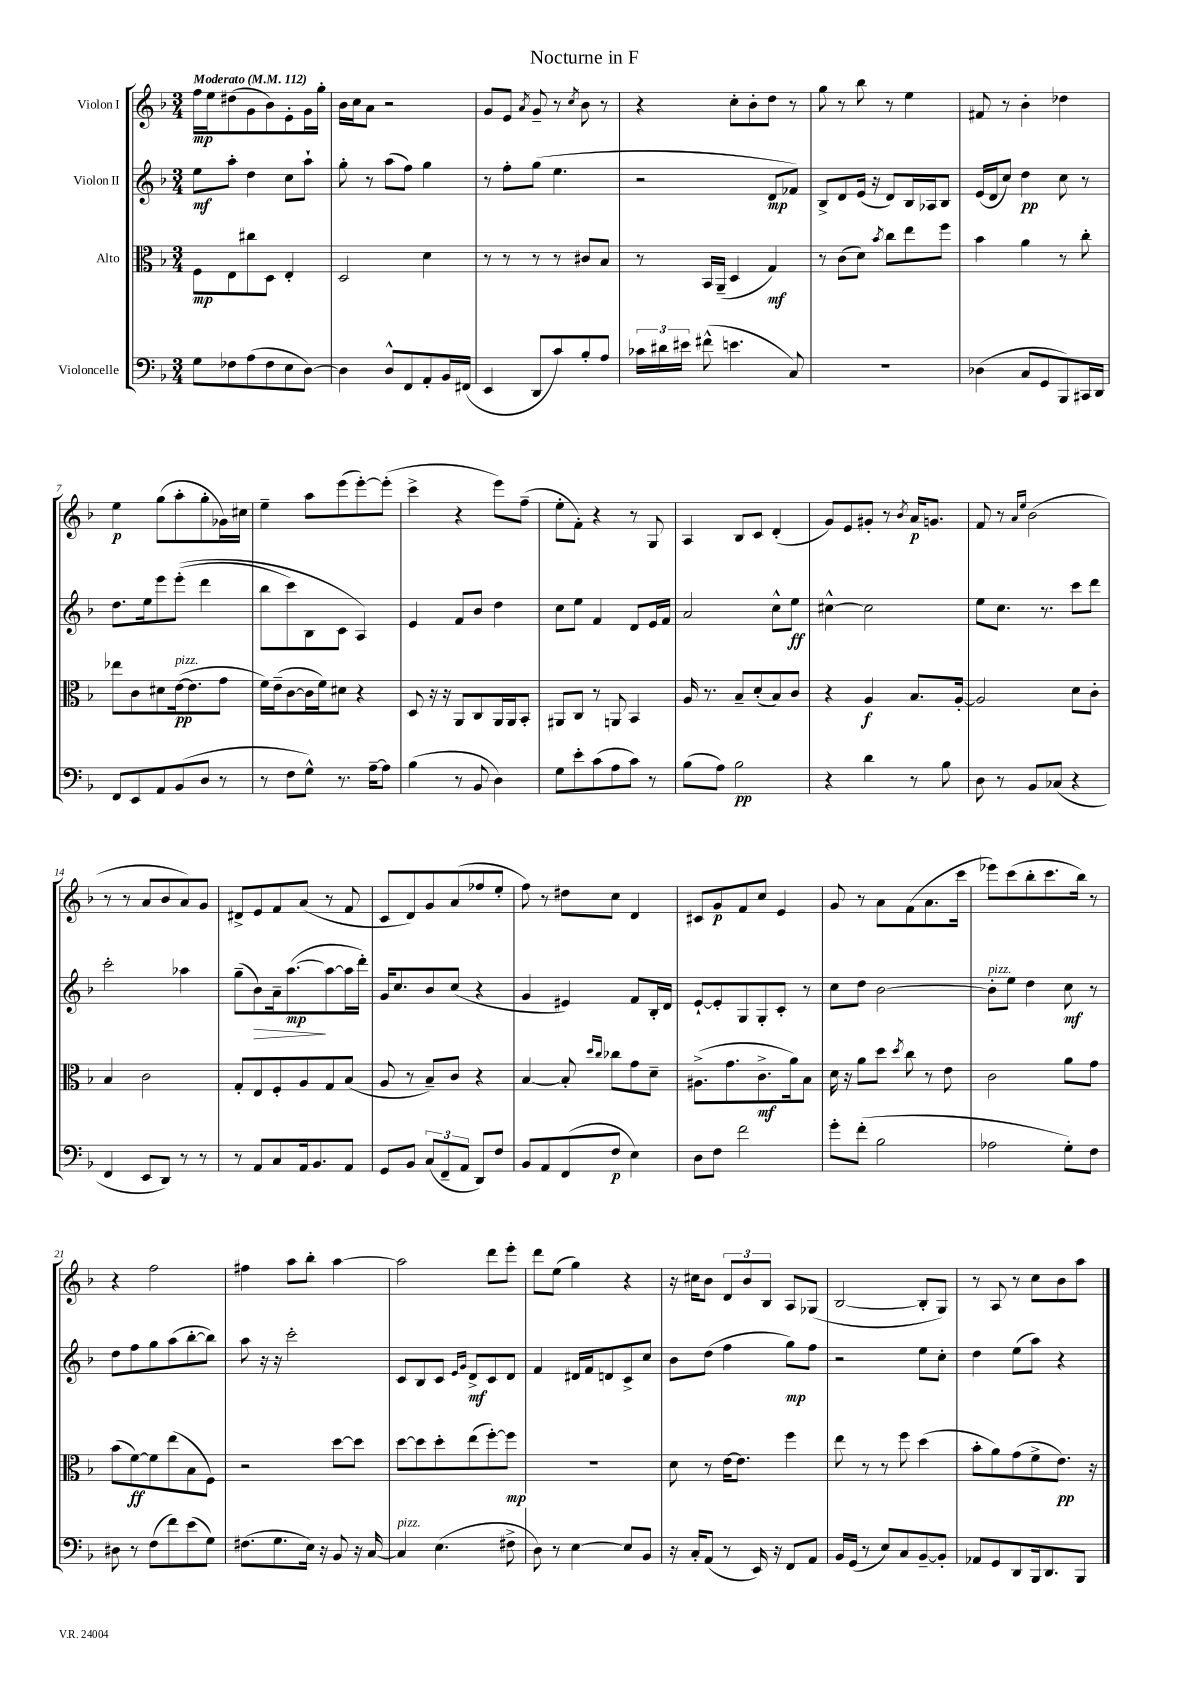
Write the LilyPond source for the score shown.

\header { title = "Nocturne in F" }
<<
\new StaffGroup <<
\new Staff = "s0" \with { instrumentName = "Violon I" } {
    \clef treble \key f \major \numericTimeSignature \time 3/4 \tempo "Moderato" 4 = 112
    \autoBeamOff f''16[\mp e''16 dis''8( g'8 bes'8) e'8-. g'16 g''16]-. |
    bes'16[ c''16 a'8] r2 |
    g'8[ e'8] \acciaccatura { a'8 } g'8-- r8 \acciaccatura { c''8 } bes'8 r8 |
    r4 c''8[-. bes'8-. d''8] r8 |
    g''8 r8 bes''8 r8 e''4 |
    fis'8 r8 bes'4-. des''4 |
    e''4\p g''8[( a''8-. g''8-. ges'16) cis''16] |
    e''4-- a''8[ e'''8( e'''8~-.) e'''8]-.( |
    c'''4-> r4 e'''8[) f''8]--( |
    e''8[-. f'8]-.) r4 r8 g8 |
    a4 bes8[ c'8] d'4-.( |
    g'8[) e'8 gis'8]-. r8 \acciaccatura { bes'8 } a'16[\p g'8.] |
    f'8 r8 \grace { a'16[ e''16] } bes'2( |
    r8 r8 a'8[ bes'8 a'8) g'8] |
    dis'8[-> e'8 f'8 a'8]( r8 f'8 |
    c'8[ d'8) g'8 a'8( fes''8 e''8]-. |
    f''8) r8 dis''8[ c''8] d'4 |
    cis'8[ g'8\p f'8 c''8] e'4 |
    g'8 r8 a'8[ f'8( a'8. c'''16] |
    ees'''8[) c'''8( bes''8-. c'''8. bes''16]) r8 |
    r4 f''2 |
    fis''4 a''8[ bes''8]-. a''4~ |
    a''2 d'''8[ e'''8]-. |
    d'''8[ e''8]( g''4) r4 |
    r16 cis''16[ bes'8] \tuplet 3/2 { d'8[ bes'8 bes8] } a8[ ges8]( |
    bes2~ bes8[-. g8]) |
    r8 a8 r8 c''8[ bes'8 a''8] \bar "|." |
}
\new Staff = "s1" \with { instrumentName = "Violon II" } {
    \clef treble \key f \major \numericTimeSignature \time 3/4
    \autoBeamOff e''8[\mf a''8]-. d''4 c''8[ a''8]-! |
    g''8-. r8 a''8[( f''8]) g''4 |
    r8 f''8[-. g''8]( e''4. |
    r2 d'8[\mp fes'8]) |
    bes8[-> d'8 e'16]( r16 d'8[) bes16 aes16 bes8] |
    e'16[( d'16 c''8]) d''4\pp c''8 r8 |
    d''8.[ e''16 e'''8 e'''8]-.(\( d'''4 |
    bes''8[ c'''8) bes8 c'8] a4\) |
    e'4 f'8[ bes'8] d''4 |
    c''8[ e''8] f'4 d'8[ e'16 f'16] |
    a'2 c''8[-^ e''8]\ff |
    cis''4~-^ cis''2 |
    e''8[ c''8.] r8. c'''8[ d'''8] |
    c'''2-. aes''4 |
    g''8[--( bes'8\>) a'16-- a''8.~\mp\!( a''8~ a''16 d'''16]-.) |
    g'16[ c''8. bes'8 c''8]( r4 |
    g'4 eis'4) f'8[ bes16-. d'16] |
    e'8[~-! e'8-. g8 g8-. c'8]-. r8 |
    c''8[ d''8] bes'2~ |
    bes'8[-.^\markup { \italic "pizz." } e''8] d''4 c''8\mf r8 |
    d''8[ f''8 g''8 a''8( bes''8~-. bes''8]) |
    a''8 r16 r16 c'''2-. |
    c'8[ bes8 c'8] \grace { e'16[ g'16] } d'8[->\mf c'8 d'8] |
    f'4 dis'16[ f'16 d'8 c'8-> c''8] |
    bes'8[ d''8]( f''4 g''8[\mp) f''8] |
    r2 e''8[ c''8]-. |
    d''4 e''8[( a''8]) r4 \bar "|." |
}
\new Staff = "s2" \with { instrumentName = "Alto" } {
    \clef alto \key f \major \numericTimeSignature \time 3/4
    \autoBeamOff f8[\mp e8 cis''8 d8] e4-. |
    d2 d'4 |
    r8 r8 r8 r8 cis'8[ bes8] |
    r8 bes,16[ a,16]--( d4 g4\mf) |
    r8 c'8[( d'8]) \acciaccatura { bes'8 } c''8[ e''8 f''8] |
    bes'4 a'4 r8 c''8-. |
    ees''8[ c'8 dis'8 e'16~\pp^\markup { \italic "pizz." }( e'8. g'8] |
    f'16[) e'16--( c'8~ c'16 f'16) dis'8] r4 |
    d8 r16 r16 a,8[ c8 a,16 a,16 bes,8]-. |
    ais,8[ c8] r8 a,8 bes,4 |
    a16 r8. bes8[-- d'8-.( bes8) c'8] |
    r4 a4\f bes8.[ a16]~-. |
    a2 d'8[ c'8]-. |
    bes4 c'2 |
    g8[-. e8 f8-. a8 g8 bes8]( |
    a8 r8 bes8[--) c'8] r4 |
    bes4~ bes8-. \grace { d''16[ c''16] } ces''8[ g'8 d'8]-- |
    ais8.[->( g'8. c'8.->\mf a'16) bes8] |
    d'16 r16 a'8[ d''8] \acciaccatura { d''8 } c''8 r8 e'8 |
    c'2 a'8[ g'8] |
    bes'8[( f'8~\ff) f'8 e''8( bes8 f8]) |
    r2 d''8[~ d''8] |
    d''8[~ d''8 d''8-. e''8( f''8~-.) f''8]\mp |
    R2. |
    d'8 r8 e'16[~ e'8.] f''4 |
    e''8 r8 r8 f''8 d''4( |
    bes'8[-. a'8) g'8( f'8-> e'8.]\pp) r16 \bar "|." |
}
\new Staff = "s3" \with { instrumentName = "Violoncelle" } {
    \clef bass \key f \major \numericTimeSignature \time 3/4
    \autoBeamOff g8[ fes8 a8( fes8 e8 d8]~) |
    d4 d8[-^ f,8 a,8-. bes,16 fis,16]( |
    e,4 d,8[ c'8) bes8-. a8] |
    \tuplet 3/2 { ces'16[ dis'16 eis'16] } fis'8-^( e'4. c8) |
    R2. |
    des4( c8[ g,8 bes,,8) cis,16 d,16] |
    f,8[ e,8 a,8 bes,8( d8] r8 |
    r8 f8[ g8]-^) r8. a16[~-- a8] |
    bes4( r8 bes,8 d4) |
    g8[ e'8-. c'8( a8 c'8]) r8 |
    bes8[( a8]) bes2\pp |
    r4 d'4 r8 bes8 |
    d8 r8 bes,8[ ces8]( r4 |
    f,4 e,8[ d,8]) r8 r8 |
    r8 a,8[ c8 a,16 bes,8. a,8] |
    g,8[ bes,8] \tuplet 3/2 { c8[( f,8-- a,8] } d,8[) f8] |
    bes,8[ a,8 f,8( f8]\p e4) |
    d8[ f8] f'2 |
    g'8[-. f'8]-.( bes2 |
    aes2 g8[-.) f8] |
    dis8 r8 f8[( f'8) e'8( g8]) |
    fis8.[( g8. e16]) r16 bes,8 r16 c16~ |
    c4^\markup { \italic "pizz." } e4.( fis8-> |
    d8) r8 e4~ e8[ bes,8] |
    r16 c16[-. a,8]( r8 e,16) r16 f,8[ a,8] |
    bes,16[ g,16]( r8 e8[) c8 bes,8~-- bes,8]-. |
    aes,8[ g,8 d,8 bes,,16 d,8. bes,,8] \bar "|." |
}
>>
>>
